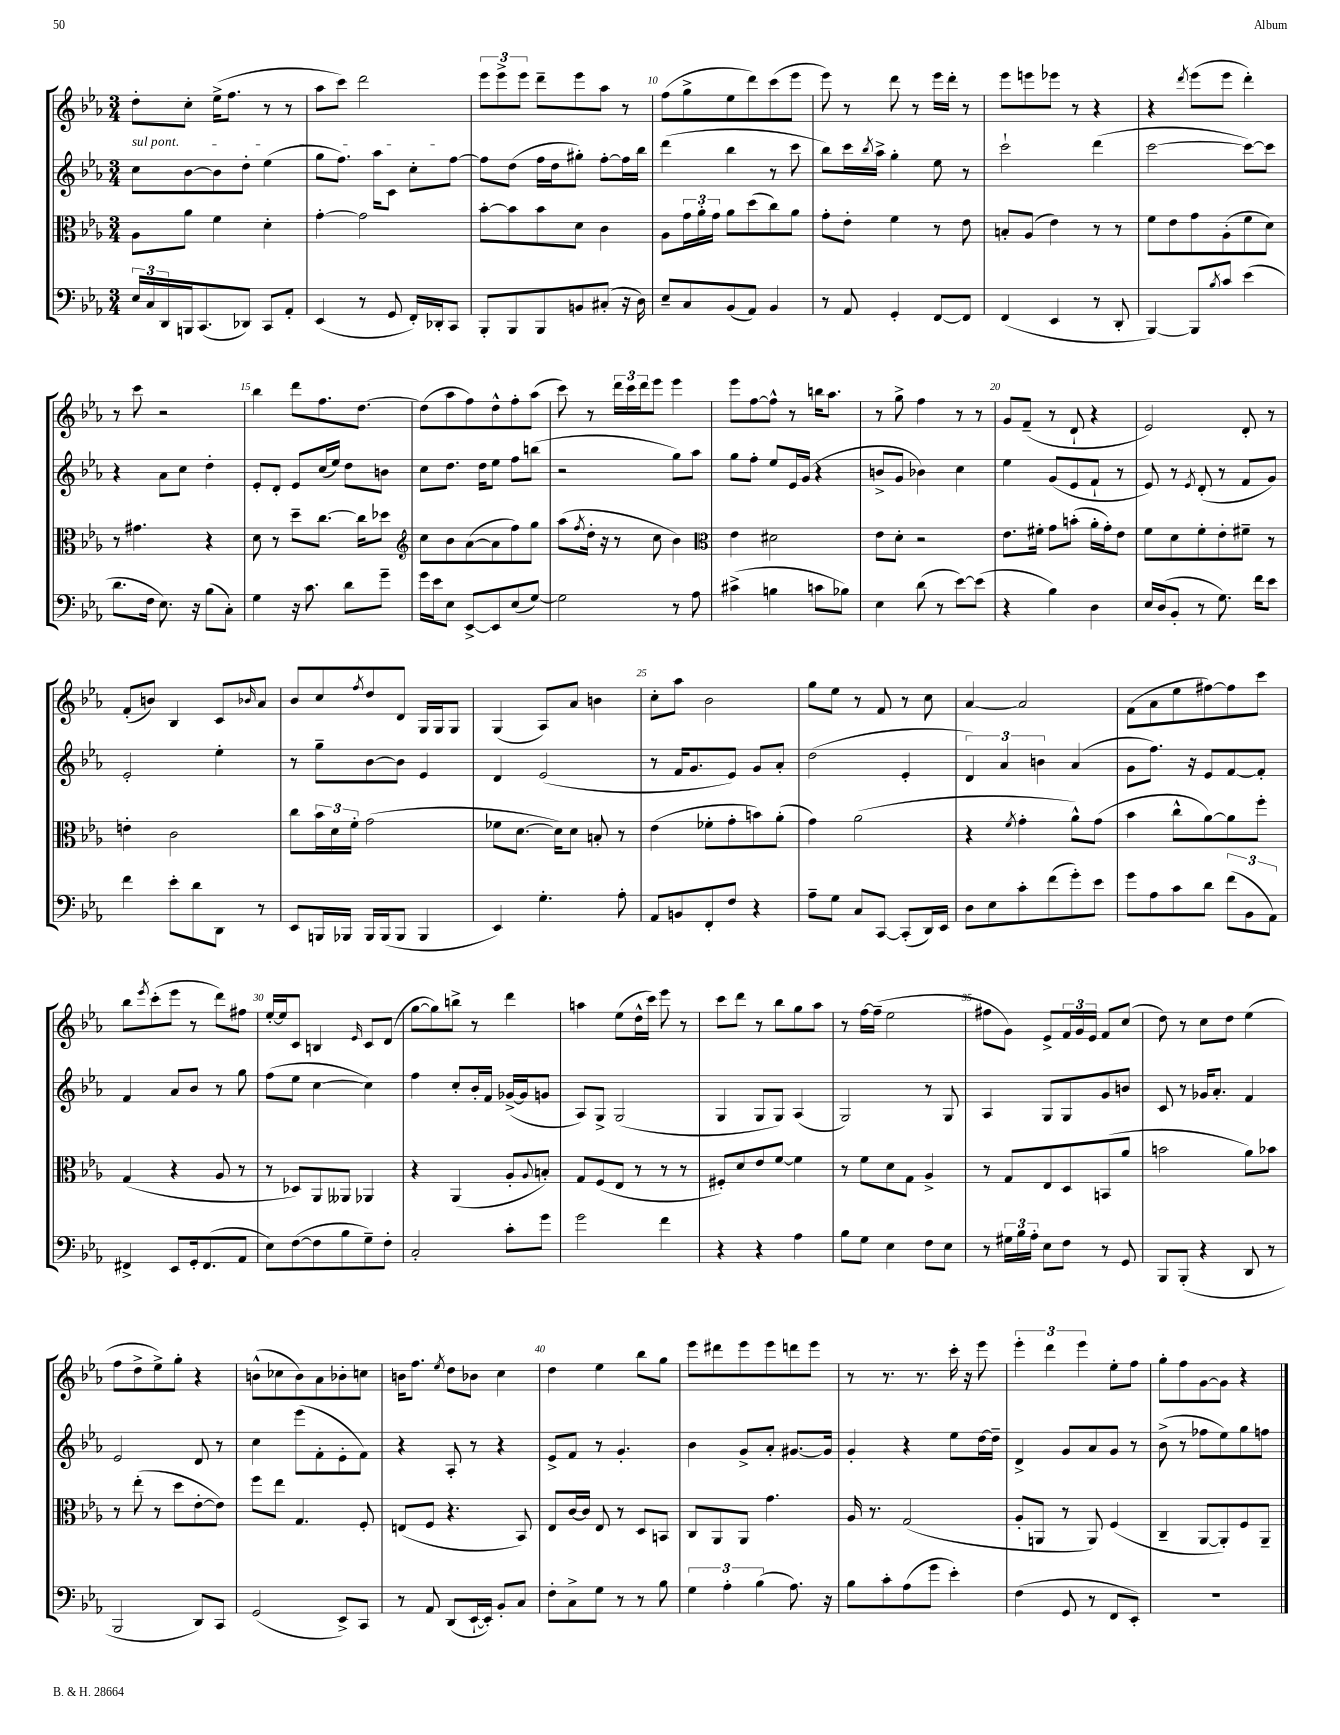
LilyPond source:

<<
\new StaffGroup <<
\new Staff = "s0" {
    \clef treble \key ees \major \numericTimeSignature \time 3/4
    d''8-. c''8-. ees''16->( f''8. r8 r8 |
    aes''8 c'''8) d'''2 |
    \tuplet 3/2 { ees'''8 ees'''8-> ees'''8 } d'''8-- ees'''8 aes''8 r8 |
    f''8( g''8-> ees''8 d'''8) c'''8( ees'''8 |
    ees'''8) r8 d'''8 r8 ees'''16 d'''16-. r8 |
    ees'''8 e'''8 ees'''8 r8 r4 |
    r4 \acciaccatura { d'''8 } ees'''8( ees'''8 d'''4-.) |
    r8 c'''8 r2 |
    bes''4 d'''8 f''8. d''8.~ |
    d''8( aes''8 f''8) d''8-^ f''8-. aes''8( |
    c'''8) r8 \tuplet 3/2 { d'''16 c'''16 d'''16 } ees'''8 ees'''4 |
    ees'''8 f''8~ f''8-^ r8 b''16 aes''8. |
    r8 g''8-> f''4 r8 r8 |
    g'8 f'8--( r8 d'8-! r4 |
    ees'2) d'8-. r8 |
    f'8-.( b'8) bes4 c'8 \grace { bes'16 } aes'8 |
    bes'8 c''8 \acciaccatura { f''8 } d''8 d'8 g16 g16 g8 |
    g4( aes8) aes'8 b'4 |
    c''8-. aes''8 bes'2 |
    g''8 ees''8 r8 f'8 r8 c''8 |
    aes'4~ aes'2 |
    f'8( aes'8 ees''8 fis''8~) fis''8 c'''8 |
    bes''8 \acciaccatura { ees'''8 } c'''8-.( ees'''8 r8 d'''8) fis''8 |
    ees''16~-. ees''16 c'8 b4 \grace { ees'16 } c'8 d'8( |
    g''8~ g''8) b''8-> r8 d'''4 |
    a''4 ees''8( d''16-^ c'''16) ees'''8 r8 |
    c'''8 d'''8 r8 bes''8 g''8 aes''8 |
    r8 f''16~ f''16--( ees''2 |
    fis''8 g'8) ees'8-> \tuplet 3/2 { f'16 g'16 ees'16 } f'8 c''8( |
    d''8) r8 c''8 d''8 ees''4( |
    f''8 d''8-> ees''8->) g''8-. r4 |
    b'8-^( ces''8 b'8) aes'8 bes'8-. c''8 |
    b'16 f''8. \acciaccatura { ees''8 } d''8 bes'8 c''4 |
    d''4 ees''4 bes''8 g''8 |
    ees'''8 dis'''8 ees'''8 ees'''8 d'''8 ees'''8 |
    r8 r8. r8. c'''16-. r16 ees'''8 |
    \tuplet 3/2 { ees'''4-. d'''4 ees'''4 } ees''8-. f''8 |
    g''8-. f''8 g'8~ g'8 r4 \bar "|." |
}
\new Staff = "s1" {
    \clef treble \key ees \major \numericTimeSignature \time 3/4
    \once \override TextSpanner.bound-details.left.text = \markup { \italic "sul pont." } c''8\startTextSpan bes'8~ bes'8 d''8-. ees''4( |
    g''8 f''8.) aes''16 c'8 c''8-. f''8~\stopTextSpan |
    f''8 d''8( f''16 d''16 gis''8-.) f''8~-. f''16 bes''16 |
    d'''4( bes''4 r8 c'''8 |
    bes''8) c'''16 \acciaccatura { bes''8 } aes''16-> g''4-. ees''8 r8 |
    c'''2-! d'''4( |
    c'''2~ c'''8~) c'''8 |
    r4 aes'8 c''8 d''4-. |
    ees'8-. d'8-. ees'8 c''16( ees''16) d''8 b'8 |
    c''8 d''8. d''16 ees''8 f''8 b''8( |
    r2 g''8) aes''8 |
    g''8 f''8-. ees''8 ees'16 g'16( r4 |
    b'8-> g'8 bes'4) c''4 |
    ees''4 g'8( ees'8 f'8-! r8 |
    ees'8) r8 \acciaccatura { ees'8 } d'8-.( r8 f'8 g'8) |
    ees'2-. ees''4-. |
    r8 g''8-- bes'8~ bes'8 ees'4 |
    d'4 ees'2( |
    r8 f'16 g'8. ees'8) g'8 aes'8-. |
    d''2( ees'4-. |
    \tuplet 3/2 { d'4) aes'4 b'4 } aes'4( |
    g'8 f''8.) r16 ees'8 f'8~ f'8-. |
    f'4 aes'8 bes'8 r8 g''8 |
    f''8( ees''8 c''4~ c''4) |
    f''4 c''8-. bes'16-. f'16 ges'16~->( ges'16 g'8 |
    aes8) g8-> g2( |
    g4 g8 g8) aes4( |
    g2) r8 g8 |
    aes4 g8 g8 g'8 b'8 |
    c'8 r8 ges'16 aes'8.-. f'4 |
    ees'2 d'8 r8 |
    c''4 ees'''8( f'8-. ees'8-. f'8) |
    r4 aes8-. r8 r4 |
    ees'8-> f'8 r8 g'4.-. |
    bes'4 g'8-> aes'8-. gis'8.~ gis'16 |
    g'4-. r4 ees''8 d''16~ d''16-- |
    d'4-> g'8 aes'8 g'8 r8 |
    bes'8->( r8 fes''8 ees''8) g''8 f''8 \bar "|." |
}
\new Staff = "s2" {
    \clef alto \key ees \major \numericTimeSignature \time 3/4
    aes8 aes'8 f'4 d'4-. |
    g'4~-. g'2 |
    bes'8~-. bes'8 bes'8 d'8 c'4 |
    aes8 \tuplet 3/2 { g'16 aes'16-. g'16 } aes'8 d''8( c''8) aes'8 |
    g'8-. ees'8-. f'4 r8 ees'8 |
    b8-. aes8( ees'4) r8 r8 |
    f'8 ees'8 g'8 aes8-.( f'8 d'8) |
    r8 gis'4. r4 |
    d'8 r8 d''8-- c''8.~ c''16 des''8 |
    \clef treble c''8 bes'8 aes'8~( aes'8 f''8) g''8 |
    aes''8( \acciaccatura { f''8 } d''16-. r16 r8 c''8 bes'4) |
    \clef alto ees'4 dis'2 |
    ees'8 d'8-. r2 |
    ees'8. fis'16-. g'8 b'8-.( aes'16-. g'16-.) ees'8 |
    f'8 d'8 f'8-. ees'8-. fis'8-- r8 |
    e'4-. c'2 |
    c''8 \tuplet 3/2 { bes'16 d'16 f'16-. } g'2( |
    fes'8 d'8.~ d'16) d'8 b8-. r8 |
    ees'4( fes'8-. g'8-. b'8) aes'8-.( |
    g'4) aes'2( |
    r4 \acciaccatura { f'8 } g'4-. aes'8-^) g'8( |
    bes'4 c''8-^ aes'8~) aes'8 f''8-. |
    g4( r4 aes8 r8 |
    r8 des8) aes,8 aeses,8 aes,4 |
    r4 aes,4( aes8-. \appoggiatura { aes8 } b8-.) |
    g8 f8( ees8 r8 r8 r8 |
    fis8-.) d'8 ees'8 f'8~ f'4 |
    r8 f'8 d'8 g8 aes4-> |
    r8 g8 ees8 d8 b,8( aes'8 |
    b'2 aes'8) bes'8 |
    r8 ees''8-.( r8 d''8 ees'8~-. ees'8) |
    f''8 ees''8 g4. f8-. |
    e8( f8 r4. bes,8) |
    ees8 c'16~ c'16 ees8 r8 d8 b,8 |
    c8 aes,8 aes,8 g'4. |
    aes16 r8. g2( |
    aes8-. a,8 r8 a,8) f4( |
    c4-- aes,8~ aes,8-.) f8 aes,8-- \bar "|." |
}
\new Staff = "s3" {
    \clef bass \key ees \major \numericTimeSignature \time 3/4
    \tuplet 3/2 { ees16 c16 d,16 } b,,16 c,8.( des,8) c,8 aes,8-. |
    ees,4( r8 g,8 f,16-.) des,16-. c,8 |
    bes,,8-. bes,,8 bes,,8 b,8 cis8-.( r16 d16) |
    ees8-- c8 bes,8( aes,8) bes,4 |
    r8 aes,8 g,4-. f,8~ f,8 |
    f,4( ees,4 r8 d,8-. |
    bes,,4~) bes,,8 \acciaccatura { bes8 } c'8 ees'4( |
    d'8. f16 ees8.) r16 bes8( c8-.) |
    g4 r16 c'8. d'8 g'8-- |
    g'16 ees'16 ees8 ees,8~-> ees,8 ees8( g8~) |
    g2 r8 aes8 |
    cis'4->( b4 c'8 bes8) |
    ees4 d'8( r8 ees'8~) ees'8( |
    r4 bes4) d4 |
    ees16 d16( bes,8-. r8 g8.) f'16 ees'8 |
    f'4 ees'8-. d'8 d,8 r8 |
    ees,8 b,,16 bes,,16 bes,,16 bes,,16( bes,,8 bes,,4 |
    ees,4) g4.-. aes8-. |
    aes,8 b,8 f,8-. f8 r4 |
    aes8-- g8 c8 c,8~ c,8-.( d,16) ees,16 |
    d8 ees8 c'8-. f'8( g'8-.) ees'8 |
    g'8 aes8 c'8 d'8 \tuplet 3/2 { f'8( bes,8 aes,8) } |
    fis,4-> ees,8 g,16-. fis,8.( aes,8 |
    ees8) f8~( f8 bes8 g8--) f8-. |
    c2-. c'8-. g'8 |
    g'2 f'4 |
    r4 r4 aes4 |
    bes8 g8 ees4 f8 ees8 |
    r8 \tuplet 3/2 { gis16 bes16 aes16-. } ees8 f8 r8 g,8 |
    bes,,8 bes,,8-.( r4 d,8 r8 |
    bes,,2 d,8) c,8 |
    g,2( ees,8->) c,8 |
    r8 aes,8 d,8( ees,16~-! ees,16-.) bes,8-. c8 |
    f8-. c8-> g8 r8 r8 bes8 |
    \tuplet 3/2 { g4 aes4-. bes4( } aes8.) r16 |
    bes8 c'8-. aes8( g'8 ees'4-.) |
    f4( g,8 r8 f,8 ees,8-.) |
    R2. \bar "|." |
}
>>
>>
\layout { \context { \Score currentBarNumber = #7 \override BarNumber.break-visibility = ##(#f #t #t) barNumberVisibility = #(every-nth-bar-number-visible 5) } }
